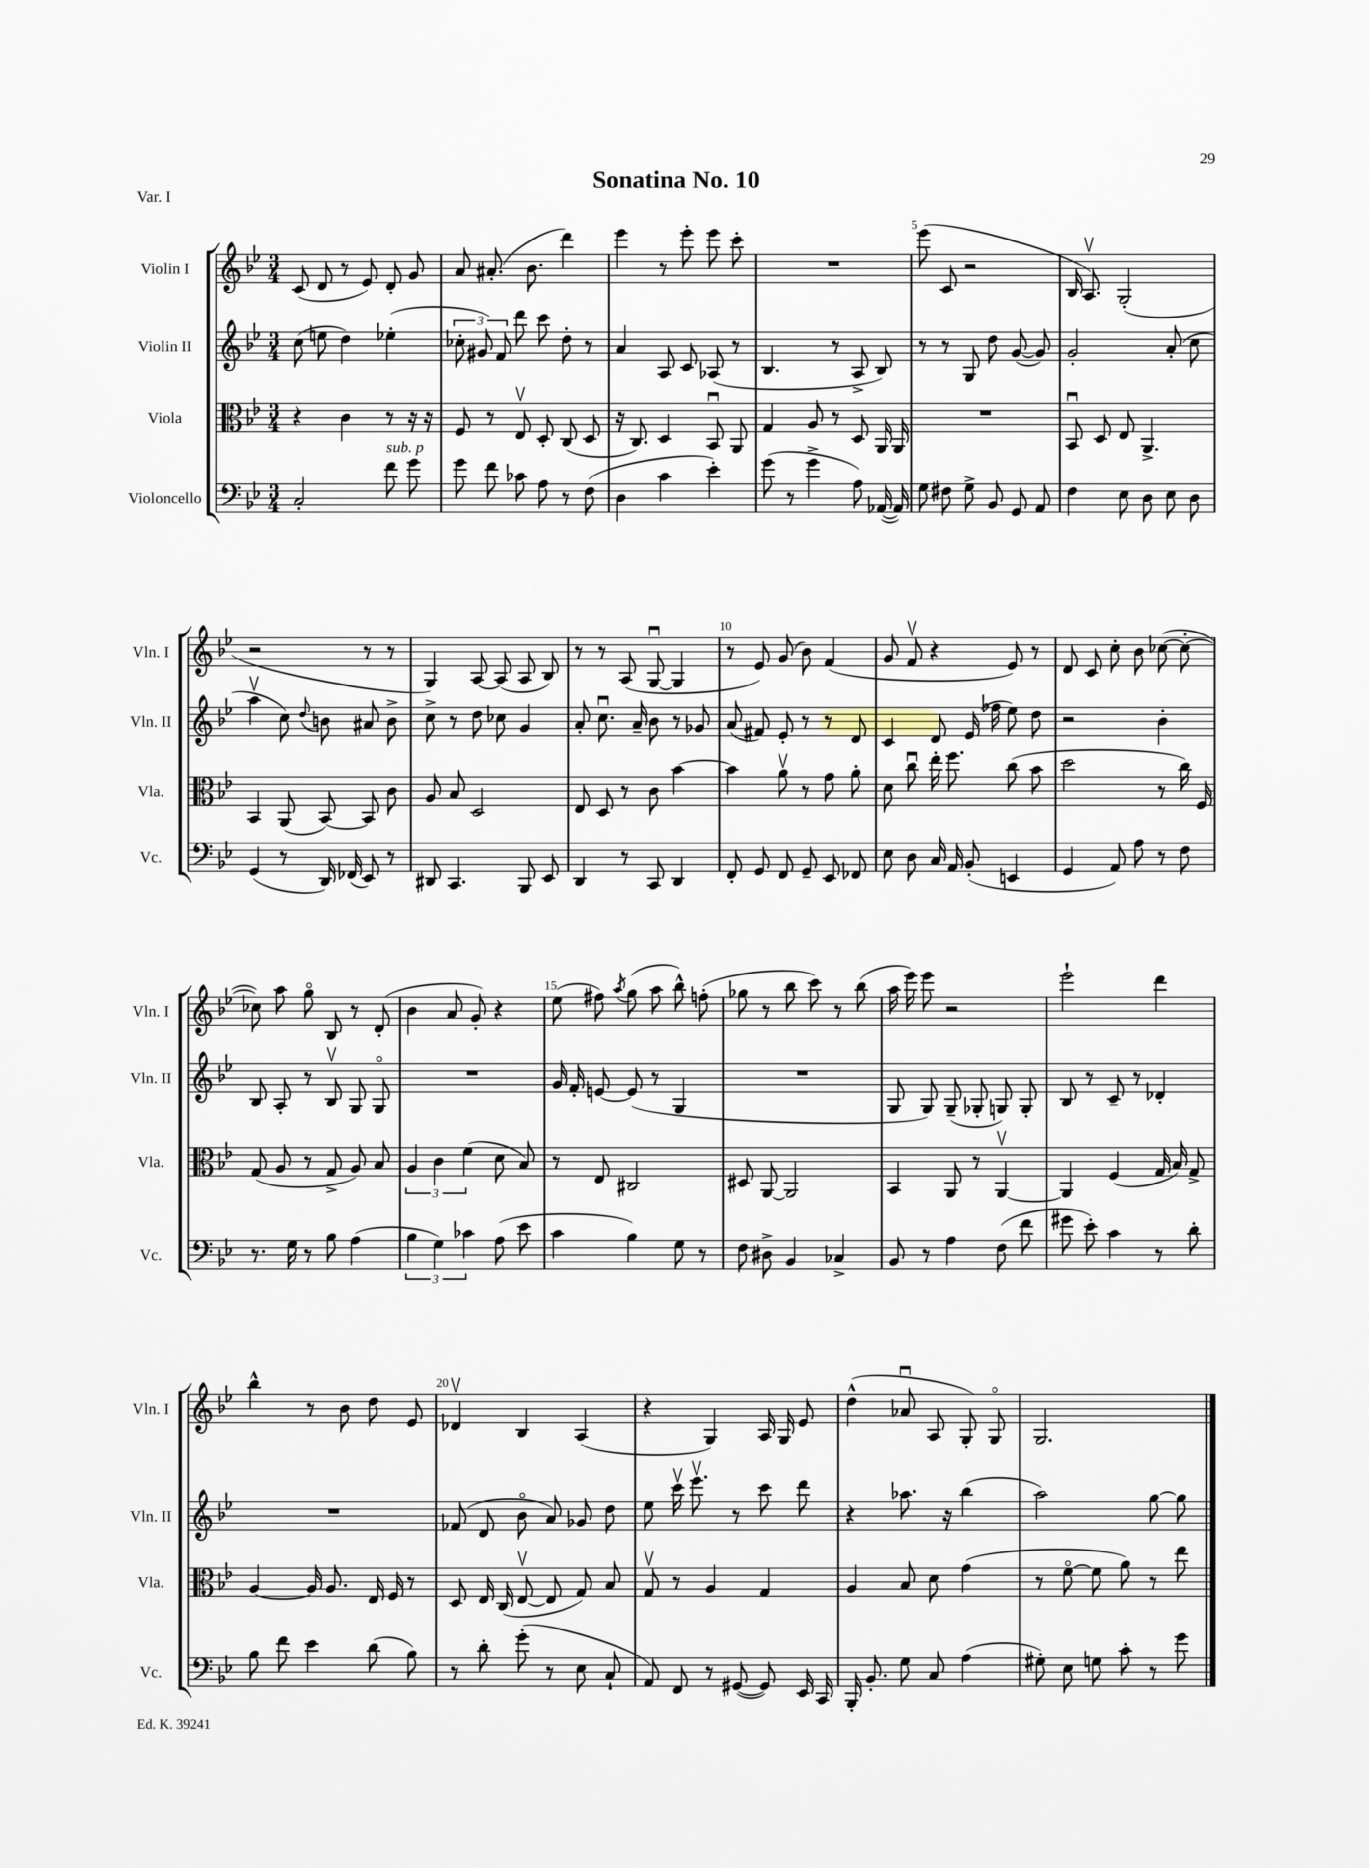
\header { title = "Sonatina No. 10" piece = "Var. I" }
<<
\new StaffGroup <<
\new Staff = "s0" \with { instrumentName = "Violin I" shortInstrumentName = "Vln. I" } {
    \clef treble \key bes \major \numericTimeSignature \time 3/4
    \autoBeamOff c'8( d'8 r8 ees'8) d'8-. g'8 |
    a'8 ais'8.-.( bes'8. d'''4) |
    ees'''4 r8 ees'''8-. ees'''8 c'''8-. |
    R2. |
    ees'''8( c'8 r2 |
    bes16 a8.\upbow) g2-.( |
    r2 r8 r8 |
    g4) a8~ a8( a8 bes8) |
    r8 r8 a8( g8~\downbow g4 |
    r8 ees'8) g'8( bes'8) f'4( |
    g'8 f'8\upbow r4 ees'8) r8 |
    d'8 c'8 c''8-. bes'8 ces''8~( ces''8~-. |
    ces''8) a''8 g''8\flageolet bes8 r8 d'8-.( |
    bes'4 a'8 g'8-.) r4 |
    ees''8( fis''8) \acciaccatura { a''8 } g''8( a''8 bes''8-^) f''8-.( |
    ges''8 r8 bes''8 c'''8) r8 bes''8( |
    a''16 ees'''16) ees'''8 r2 |
    ees'''2-! d'''4 |
    bes''4-^ r8 bes'8 d''8 ees'8 |
    des'4\upbow bes4 a4( |
    r4 g4) a16 g16 ees'8 |
    d''4-^( aes'8\downbow a8 g8-.) g8\flageolet |
    g2. \bar "|." |
}
\new Staff = "s1" \with { instrumentName = "Violin II" shortInstrumentName = "Vln. II" } {
    \clef treble \key bes \major \numericTimeSignature \time 3/4
    \autoBeamOff c''8( e''8 d''4) ees''4-.( |
    \tuplet 3/2 { ces''8-. gis'8) f'8 } d'''8 c'''8 d''8-. r8 |
    a'4 a8 c'8 aes8( r8 |
    bes4. r8 a8-> bes8) |
    r8 r8 g8 d''8 g'8~( g'8) |
    g'2-. a'8-.( c''8 |
    a''4\upbow c''8) \appoggiatura { d''8 } b'8 ais'8 b'8-> |
    c''8-> r8 d''8 ces''8 g'4 |
    a'8-. c''8.\downbow a'16-- bes'8 r8 ges'8 |
    a'8( fis'8) ees'8-. r8 r8 d'8 |
    c'4 d'8 ees'16( fes''16 ees''8) d''8 |
    r2 bes'4-. |
    bes8 a8-. r8 bes8\upbow g8 g8\flageolet |
    R2. |
    g'16 f'16-. e'8~ e'8( r8 g4 |
    R2. |
    g8 g8) g8--( ges8-. g8) g8-. |
    bes8 r8 c'8-- r8 des'4-. |
    R2. |
    fes'8( d'8 bes'8\flageolet a'8) ges'8 d''8 |
    ees''8 c'''16\upbow ees'''8.\upbow r8 c'''8 d'''8 |
    r4 aes''8. r16 bes''4( |
    a''2) g''8~ g''8 \bar "|." |
}
\new Staff = "s2" \with { instrumentName = "Viola" shortInstrumentName = "Vla." } {
    \clef alto \key bes \major \numericTimeSignature \time 3/4
    \autoBeamOff r4 c'4 r8 r16 r16 |
    f8 r8 ees8\upbow d8-. c8( d8 |
    r16 c8.) d4 bes,8\downbow a,8 |
    g4 a8 r8 d8 a,16 a,16 |
    R2. |
    bes,8\downbow d8 ees8 a,4.-> |
    bes,4 a,8( bes,8~) bes,8 c'8 |
    a8 bes8 d2 |
    ees8 d8 r8 c'8 bes'4~ |
    bes'4 a'8\upbow r8 g'8 a'8-. |
    d'8 c''8\downbow ees''16-. f''8. c''8( bes'8 |
    d''2 r8 c''16) f16 |
    g8( a8 r8 g8-> a8) bes8 |
    \tuplet 3/2 { a4 c'4 f'4( } d'8 bes8) |
    r8 ees8 cis2 |
    dis8 a,8~ a,2 |
    bes,4 a,8 r8 a,4~\upbow |
    a,4 f4( g16 bes16) g8-> |
    a4~ a16 a8. ees16 f16 r8 |
    d8 ees16 c16( ees8~\upbow ees8 g8) bes8 |
    g8\upbow r8 a4 g4 |
    a4 bes8 d'8 g'4( |
    r8 f'8~\flageolet f'8 a'8) r8 ees''8 \bar "|." |
}
\new Staff = "s3" \with { instrumentName = "Violoncello" shortInstrumentName = "Vc." } {
    \clef bass \key bes \major \numericTimeSignature \time 3/4
    \autoBeamOff c2-. f'8^\markup { \italic "sub. p" } g'8 |
    g'8 f'8 ces'8 a8 r8 f8( |
    d4 c'4 ees'4-.) |
    g'8( r8 g'4-> a8) aes,16~( aes,16) |
    g8 fis8 g8-> bes,8 g,8 a,8 |
    f4 ees8 d8 ees8 d8 |
    g,4( r8 d,16) fes,16( ees,8) r8 |
    dis,8 c,4. bes,,8 ees,8 |
    d,4 r8 c,8 d,4 |
    f,8-. g,8 f,8 g,8-- ees,8 fes,8 |
    ees8 d8 c16 a,16 bes,8-.( e,4 |
    g,4 a,8) a8 r8 f8 |
    r8. g16 r8 bes8 a4( |
    \tuplet 3/2 { bes4 g4) ces'4 } a8( ees'8 |
    c'4 bes4) g8 r8 |
    f8 dis8-> bes,4 ces4-> |
    bes,8 r8 a4 f8( f'8 |
    gis'8 ees'8-.) c'4 r8 d'8-. |
    bes8 f'8 ees'4 d'8( bes8) |
    r8 d'8-. g'8-.( r8 ees8 c8-! |
    a,8) f,8 r8 gis,8~( gis,8) ees,16 c,16 |
    bes,,16-. bes,8.-. g8 c8 a4( |
    gis8-.) ees8 g8 c'8-. r8 g'8 \bar "|." |
}
>>
>>
\layout { \context { \Score \override BarNumber.break-visibility = ##(#f #t #t) barNumberVisibility = #(every-nth-bar-number-visible 5) } }
